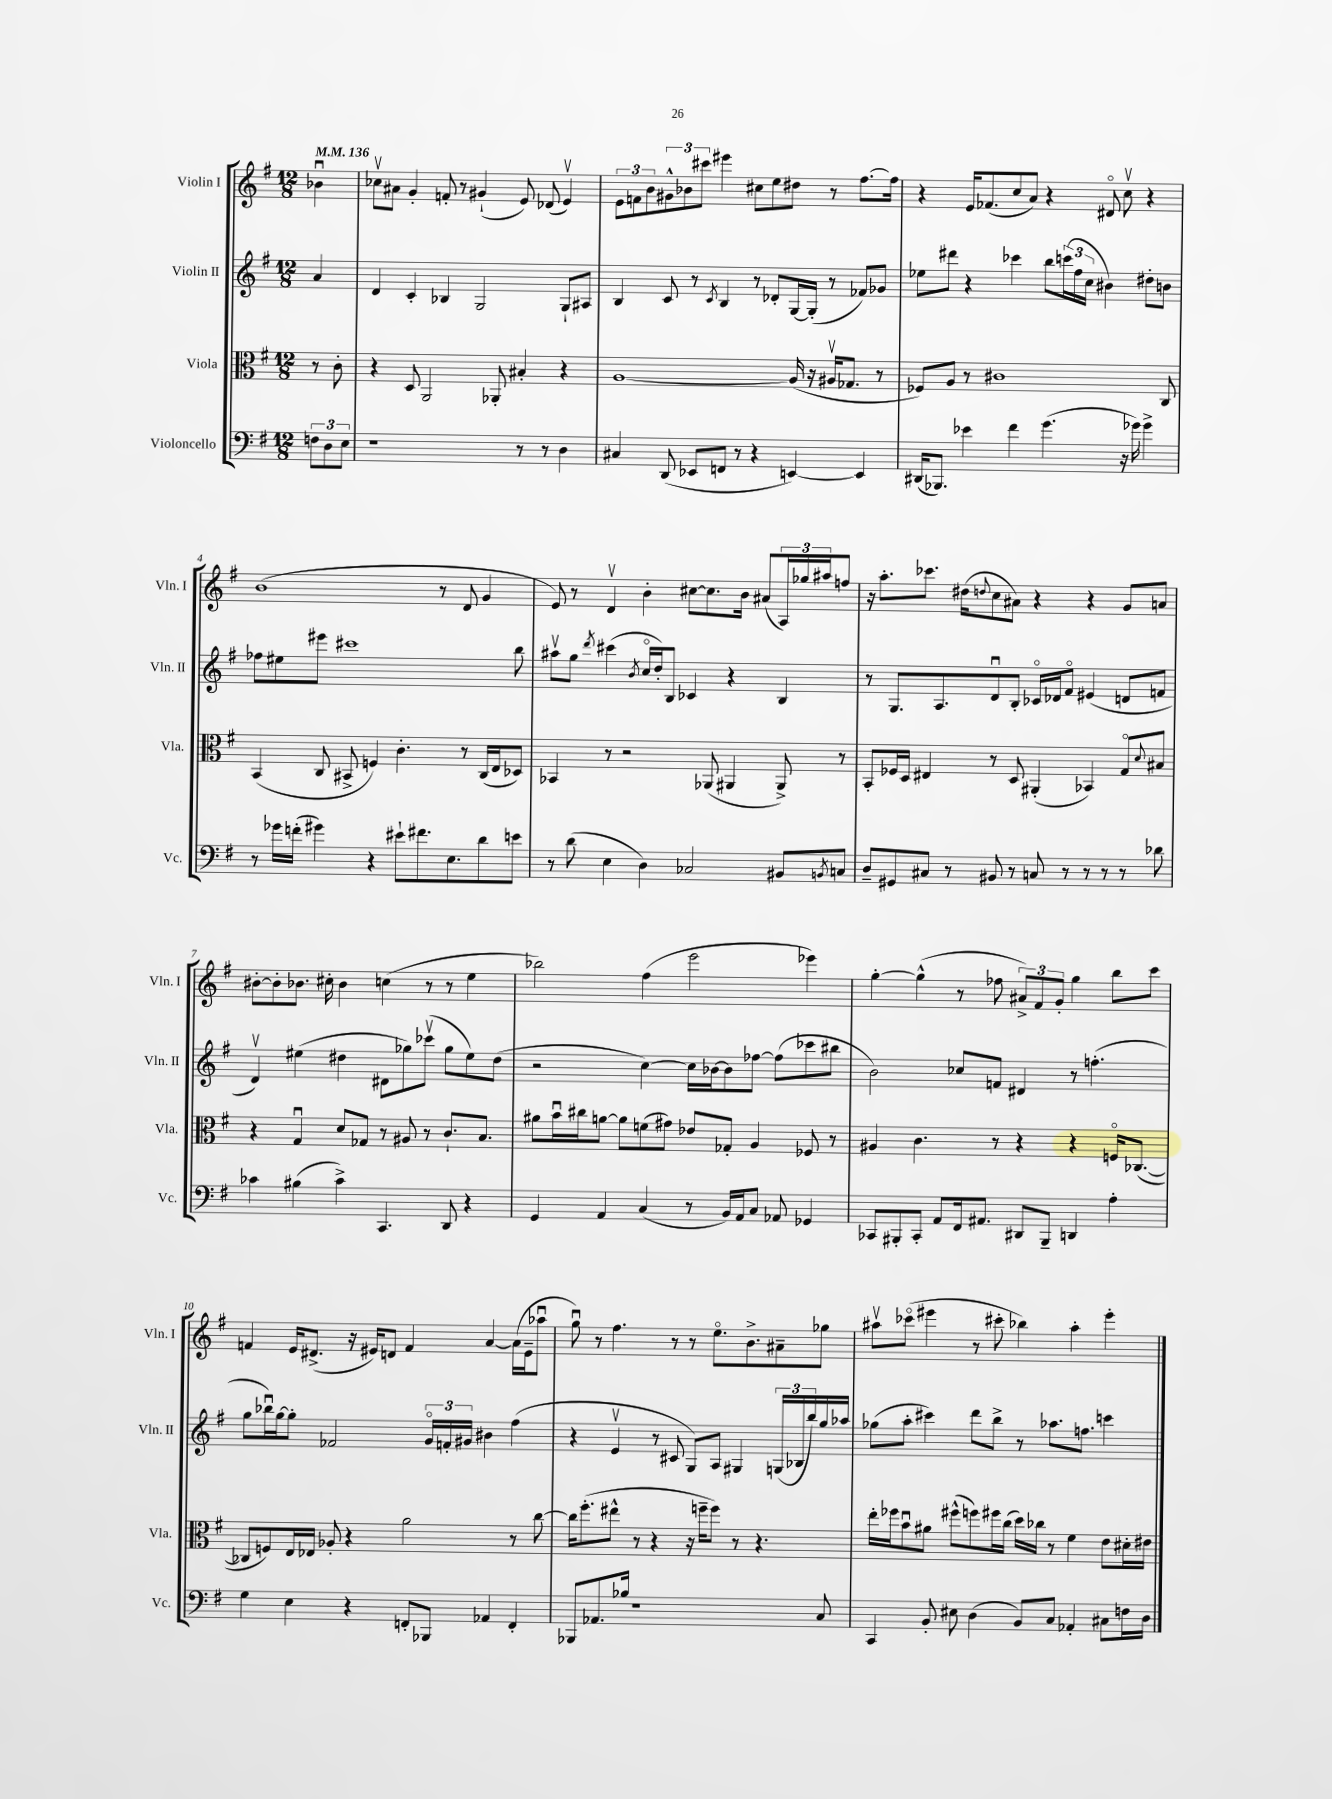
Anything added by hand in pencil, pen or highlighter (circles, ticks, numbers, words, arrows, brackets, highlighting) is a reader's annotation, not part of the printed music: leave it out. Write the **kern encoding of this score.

**kern	**kern	**kern	**kern
*part4	*part3	*part2	*part1
*staff4	*staff3	*staff2	*staff1
*I"Violoncello	*I"Viola	*I"Violin II	*I"Violin I
*I'Vc.	*I'Vla.	*I'Vln. II	*I'Vln. I
*clefF4	*clefC3	*clefG2	*clefG2
*k[f#]	*k[f#]	*k[f#]	*k[f#]
*M12/8	*M12/8	*M12/8	*M12/8
*MM136	*MM136	*MM136	*MM136
=	=	=	=
12Fn\L	8r	4a/	4b-Xu\
12D\	.	.	.
.	8c'\	.	.
12E\J	.	.	.
=1	=1	=1	=1
1r	4r	4d/	8cc-Xv\L
.	.	.	8a#X\J
.	8D/	4c'/	4g'/
.	2AA/	.	.
.	.	4B-X/	8fn'/
.	.	.	8r
.	.	2G/	(4g#X`/
.	8AA-X'/	.	.
8r	4B#X'/	.	8e/)
8r	.	.	(8d-X/
4D\	4r	8G`/L	4ev/)
.	.	8A#X/J	.
=2	=2	=2	=2
4C#X/	[1A	4B/	12e\L
.	.	.	12fn\
.	.	.	12b\
(8DD/	.	8c/	12g#X^^\
.	.	.	12b-X\
8EE-X/L	.	8r	.
.	.	.	12ccc#X\J
.	.	8qc/	.
8FFn/J	.	4B/	4eee#X\
8r	.	.	.
4r	.	8r	8cc#X\L
.	.	8d-X'/L	8ee\
[4EEn/)	(16A/]	[16G/L	8dd#X\J
.	16r	(16G'/JJ]	.
.	16A#Xv/KL	8r	8r
.	8.G-X/J	.	.
4EE/]	.	8f-X/L)	[8.ff#\L
.	8r	8g-X/J	.
.	.	.	16ff#\Jk]
=3	=3	=3	=3
(16DD#X/KL	8F-X/L)	8ee-X\L	4r
8.BBB-X/J)	.	.	.
.	8A/J	8ddd#X\J	.
4e-X\	8r	4r	16e/KL
.	.	.	(8.f-X/
.	1c#X	.	.
4f#\	.	4ccc-X\	8cc/
.	.	.	8a/J)
(4.g\	.	8bb\L	4r
.	.	(24cccn\L	.
.	.	24ff#\	.
.	.	24cc\JJ	.
.	.	4b#X\)	8d#X/
16r	.	.	8ccv\
16g-X\)	.	.	.
4g-^\	.	8dd#X'\L	4r
.	8C/	8bn\J	.
!!LO:LB:g=z
=4	=4	=4	=4
8r	(4BB/	8ff-X\L	(1b
16g-X\LL	.	8ee#X\	.
(16fn'\JJ	.	.	.
4g#X\)	8C/	8eee#X\J	.
.	8BB#X^/	1ccc#X	.
4r	4Fn/)	.	.
8e#X`\L	4.c'\	.	.
8.f#X\	.	.	.
.	.	.	8r
8.E\	.	.	.
.	8r	.	8d/
8d\	(16C/LL	.	4g/
.	16E/J	.	.
8en\J	8D-X/J)	8bb\	.
=5	=5	=5	=5
8r	4BB-X/	8aa#Xv\L	8e/)
(8d\	.	8gg\J	8r
.	.	8qddd/	.
4E\	8r	(4ccc#X\	4dv/
.	2r	.	.
.	.	8qb/	.
4D\)	.	16cc/LL	4b'\
.	.	16dd'/J)	.
.	.	8B/J	.
2C-X/	.	4c-X/	[8cc#X\L
.	(8AA-X/	.	8.cc#\]
.	4AA#X/	4r	.
.	.	.	16b\Jk
.	.	.	(8a#X/L
8BB#X/L	8AA#^/)	4B/	24A/L)
.	.	.	24gg-X/
.	.	.	24aa#X/J
8qBBn/	.	.	.
8Cn/J	8r	.	8ffn/J
=6	=6	=6	=6
8D~/L	8BB'/L	8r	16r
.	.	.	8.aa'\L
8GG#X/	16F-X/L	8.G/L	.
.	16D/JJ	.	.
8C#X/J	4E#X/	.	8.ccc-X\J
.	.	8.A/	.
8r	.	.	.
.	.	.	(16dd#X\KL
.	.	.	8qqddn/
8BB#X/	8r	8du/	8cc\
8r	8D/	8B'/J	8a#X\J)
8Cn/	(4AA#X'/	16c-X/LL	4r
.	.	16d-X/J	.
8r	.	8f#/J	.
8r	4BB-X/)	(4e#X/	4r
8r	.	.	.
8r	8G/L	8dn/L	8g/L
.	8qqd/	.	.
8d-X\	8B#X/J	8fn/J	8an/J
!!LO:LB:g=z
=7	=7	=7	=7
4c-X\	4r	4dv/)	[8b#X'\L
.	.	.	8b#'\]
(4B#X\	4Gu/	(4ee#X\	8.b-X\J
.	.	.	16cc#X'\
4c-^\)	8d/L	4dd#X\	4b-\
.	8G-X/J	.	.
4.CC/	8r	8d#X\L	(4ccn\
.	8A#X/	8gg-X\)	.
.	8r	(8ccc-Xv\J	8r
8DD/	8.c`/L	8gg-\L	8r
4r	.	8ee#\)	4ee\
.	8.B/J	.	.
.	.	(8dd#\J	.
=8	=8	=8	=8
4GG/	8a#X\L	2r	2bb-X\)
.	16bu\L	.	.
.	16cc#X\J	.	.
4AA/	[8an\J	.	.
.	8a\L]	.	.
(4C/	(8fn\	[4cc\)	(4ff#\
.	8g#X\J)	.	.
8r	8e-X/L	16cc\LL]	2eee\
.	.	[16b-X\J	.
16BB/LL)	8G-X'/J	8b-\]	.
16AA/J	.	.	.
8C/J	4A/	[8ff-X\J	.
8AA-X/	.	(8ff-\L]	.
4GG-X/	8F-X/	8ccc-X\	4eee-X\)
.	8r	8bb#X\J	.
=9	=9	=9	=9
8CC-X/L	4A#X/	2b\)	[4gg'\
8BBB#X'/	.	.	.
8CC-'/J	4.c\	.	(4gg^^\]
8AA/L	.	.	.
16FF#/k	.	8cc-X/L	8r
8.AA#X/J	.	.	.
.	8r	8fn/J	8ff-X\
8DD#X/L	4r	4d#X/	12a#X^/L)
.	.	.	12f#/
8BBB#~/J	.	.	.
.	.	.	12g'/J
4DDn/	4r	8r	4gg\
.	.	(4.ffn'\	.
4A'\	16Fn/KL	.	8bb\L
.	([8.C-X/J	.	.
.	.	.	8ccc\J
!!LO:LB:g=z
=10	=10	=10	=10
4G\	8C-X/L]	8gg\L	4fn/
.	8Fn/)	16bb-Xu\L)	.
.	.	[16gg\J	.
4E\	16E/L	8gg'\J]	16e/KL
.	16E-X/JJ	.	(8.d#X^/J
.	8A-X'/	2f-X/	.
4r	4r	.	16r
.	.	.	16e#X/KL)
.	.	.	8dn/J
8FFn'/L	2a\	.	4f/
8BBB-X/J	.	24g/LL	.
.	.	24fn'/	.
.	.	24g#X/JJ	.
4AA-X/	.	4b#X\	[4a/
4FF'/	8r	(4ff#\	(16a\LL]
.	.	.	16e#~\J
.	[8cc\	.	8aa-Xu\J
=11	=11	=11	=11
8BBB-X/L	16cc\KL]	4r	8ggu\)
.	(8.ff#'\	.	.
8.AA-X/	.	.	8r
.	8ee#X^^\J	4ev/	4.ff#\
16B-X/Jk	.	.	.
1r	8r	.	.
.	4r	8r	.
.	.	8c#X/	8r
.	16r	8G/L)	8r
.	16ffn~\KL	.	.
.	8ff\J)	8A/J	8.ee\L
.	8r	4G#X/	.
.	.	.	8.b^\
.	4.r	.	.
.	.	(24Gn/LL	8a#X~\
.	.	24B-X/	.
.	.	24bb/)	.
8C/	.	16gg/	8gg-X\J
.	.	16aa-X/JJ	.
=12	=12	=12	=12
4CC/	16ee'\LL	(8gg-X\L	8aa#Xv\L
.	16ff-X\J	.	.
.	8bu\	8aa'\J	(8ccc-X\J
8BB'/	8a#X\J	4ccc#X\)	4eee#X\
8E#X\	(8ff#X^^\L	.	.
(4D\	8ffn\)	8ddd\L	8r
.	16ff#X\L	8bb^\J	8ccc#X'\
.	(16cc\JJ	.	.
8BB/L)	16dd\LL)	8r	4bb-X\)
.	16cc-X\JJ	.	.
8C/J	8r	8.aa-X\L	.
4AA-X'/	4f#\	.	4aa#'\
.	.	8.ffn\J	.
8C#X\L	8e\L	4cccn\	4eee#'\
16Fn\L	16d#X'\L	.	.
16D\JJ	16e#X\JJ	.	.
==	==	==	==
*-	*-	*-	*-
